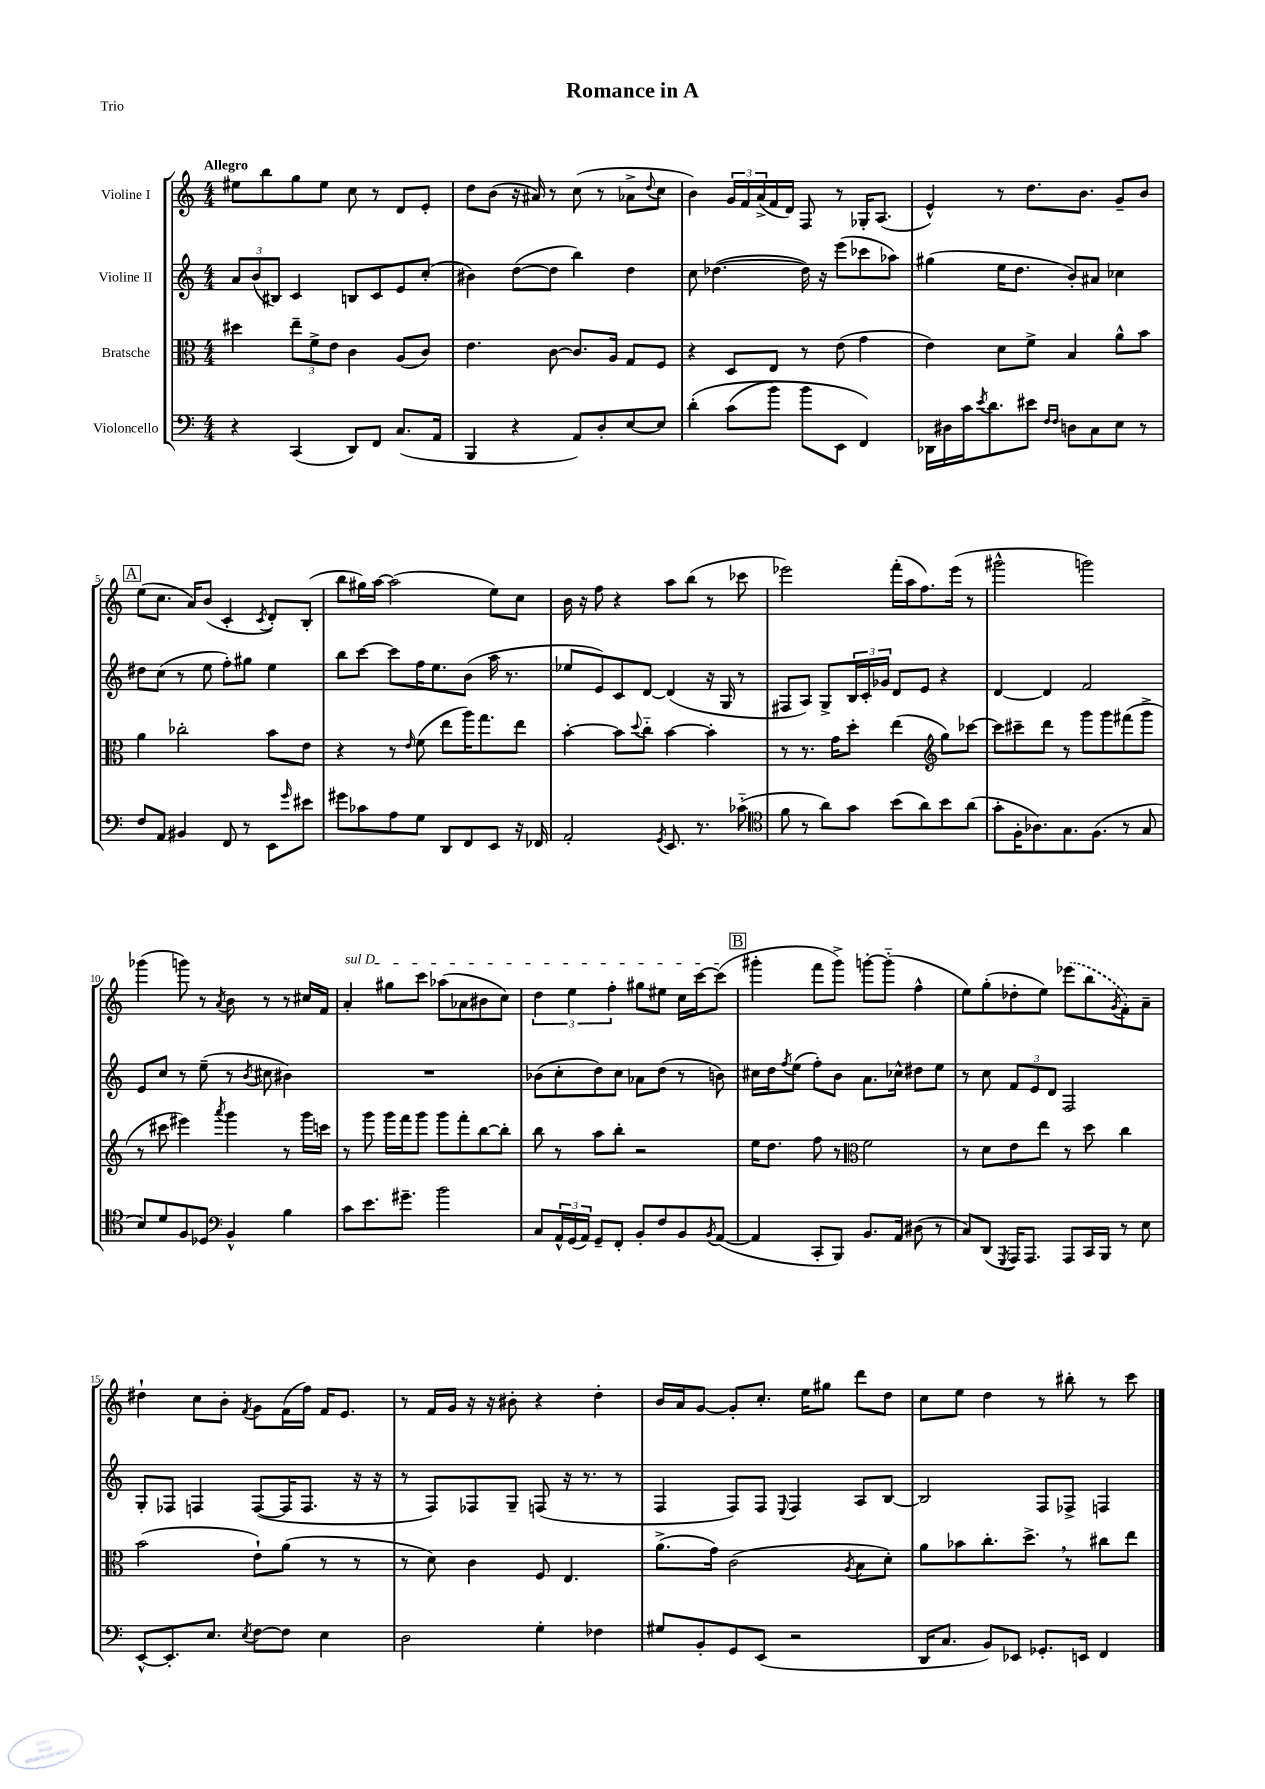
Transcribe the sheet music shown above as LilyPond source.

\header { title = "Romance in A" piece = "Trio" }
<<
\new StaffGroup <<
\new Staff = "s0" \with { instrumentName = "Violine I" } {
    \clef treble \key c \major \numericTimeSignature \time 4/4 \tempo "Allegro"
    eis''8 b''8 g''8 eis''8 c''8 r8 d'8 e'8-. |
    d''8 b'8( r16 ais'16) r8 c''8( r8 aes'8-> \appoggiatura { d''8 } c''8 |
    b'4) \tuplet 3/2 { g'16 f'16 a'16->( } f'16 d'16) f8 r8 ges16-. a8.( |
    e'4-^) r8 d''8. b'8. g'8-- b'8 |
    \mark \markup { \box "A" } e''8( c''8. a'16) b'8( c'4-. \acciaccatura { c'8 } d'8-.) b8-.( |
    b''8 gis''16) a''16~ a''2( e''8) c''8 |
    b'16 r16 f''8 r4 a''8 b''8( r8 ces'''8 |
    ees'''2) f'''16-.( a''16 f''8.) ees'''16( r8 |
    gis'''2-^ g'''2) |
    ges'''4( g'''8) r8 \acciaccatura { a'8 } b'8 r8 r8 cis''16 f'16 |
    \once \override TextSpanner.bound-details.left.text = \markup { \italic "sul D" } a'4-.\startTextSpan gis''8 c'''8 aes''8( aes'8 bis'8 c''8) |
    \tuplet 3/2 { d''4 e''4 f''4-. } gis''8 eis''8 c''16 c'''16~ c'''8\stopTextSpan( |
    \mark \markup { \box "B" } gis'''4-. f'''8 gis'''8->) g'''8~-. g'''8-_( f''4-^ |
    e''8) g''8-.( des''8-. e''8) \once \slurDashed ees'''8( b''8 \acciaccatura { g'8 } f'8-.) a'8-- |
    dis''4-! c''8 b'8-. \acciaccatura { f'8 } g'8 f'16( f''16) f'16 e'8. |
    r8 f'16 g'16 r16 r16 bis'8-. r4 d''4-. |
    b'16 a'16 g'8~ g'8-. c''8.-. e''16 gis''8 d'''8 d''8 |
    c''8 e''8 d''4 r8 bis''8-. r8 c'''8 \bar "|." |
}
\new Staff = "s1" \with { instrumentName = "Violine II" } {
    \clef treble \key c \major \numericTimeSignature \time 4/4
    \tuplet 3/2 { a'8 b'8( bis8) } c'4 b8 c'8 e'8 c''8-.( |
    bis'4) d''8~( d''8 b''4) d''4 |
    c''8 des''4.~( des''16) r16 e'''8( ces'''8 aes''8) |
    gis''4( e''16 d''8. b'8-.) ais'8 ces''4 |
    \mark \markup { \box "A" } dis''8 c''8( r8 e''8 f''8-.) gis''8 e''4 |
    b''8 c'''8~ c'''8 f''16 e''8. b'8( a''16 r8. |
    ees''8 e'8) c'8 d'8~ d'4( r16 g16 r8 |
    fis8 a8) g8-> \tuplet 3/2 { b16 c'16-. ges'16 } d'8 e'8 r4 |
    d'4~ d'4 f'2 |
    e'8 c''8 r8 e''8--( r8 \acciaccatura { b'8 } cis''8 bis'4) |
    R1 |
    bes'8( c''8-. d''8) c''8 aes'8 d''8( r8 b'8) |
    \mark \markup { \box "B" } cis''16 d''16 \acciaccatura { f''8 } e''8( f''8-.) b'8 a'8. ces''16-^ dis''8 e''8 |
    r8 c''8 \tuplet 3/2 { f'8 e'8 d'8 } f2 |
    g8-. fes8 f4 f8~( f16 f8. r16 r16 |
    r8 f8) fes8 g8-- f8( r16 r8. r8 |
    f4 f8) f8 \appoggiatura { e8 } f4 a8 b8~ |
    b2 f8 fes8-> f4 \bar "|." |
}
\new Staff = "s2" \with { instrumentName = "Bratsche" } {
    \clef alto \key c \major \numericTimeSignature \time 4/4
    dis''4 \tuplet 3/2 { e''8-- f'8-> e'8 } c'4 a8( c'8) |
    e'4. c'8~ c'8. a16 g8 f8 |
    r4 d8 e8 r8 e'8( g'4 |
    e'4) d'8 f'8-> b4 a'8-^ b'8 |
    \mark \markup { \box "A" } a'4 ces''2-. b'8 e'8 |
    r4 r8 \grace { e'16 } f'8( e''8 a''16) g''8. e''8 |
    b'4~-. b'8 \appoggiatura { d''8 } c''8-_ b'4~ b'4-. |
    r8 r8. g'16 d''8-. e''4( \clef treble g''8) ces'''8~ |
    ces'''8 cis'''8-- d'''8 r8 g'''8 g'''8 fis'''8( g'''8-> |
    r8 cis'''8 eis'''4) \acciaccatura { a'''8 } g'''4 r8 g'''16 c'''16 |
    r8 g'''8 g'''16 f'''16 g'''8 g'''8 f'''8-. b''8~ b''8-. |
    b''8 r8 a''8 b''8-. r2 |
    \mark \markup { \box "B" } e''16 d''8. f''8 r8 \clef alto f'2 |
    r8 d'8 e'8 e''8 r8 d''8 c''4 |
    b'2( e'8-!) a'8( r8 r8 |
    r8 d'8) c'4 f8 e4. |
    a'8.->( g'16) c'2( \acciaccatura { a8 } b8 d'8-.) |
    a'8 bes'8 c''8.-. d''8.-> \breathe r8 cis''8 e''8 \bar "|." |
}
\new Staff = "s3" \with { instrumentName = "Violoncello" } {
    \clef bass \key c \major \numericTimeSignature \time 4/4
    r4 c,4( d,8) f,8 c8.( a,16 |
    b,,4 r4 a,8) d8-. e8~ e8 |
    d'4-.\( c'8( b'8) b'8 e,8 f,4\) |
    des,16 dis16 c'16 \acciaccatura { e'8 } d'8. eis'8 \grace { f16 f16 } d8 c8 e8 r8 |
    \mark \markup { \box "A" } f8 a,8 bis,4 f,8 r8 e,8 \grace { g'16 } eis'8 |
    gis'8 ces'8 a8 g8 d,8 f,8 e,8 r16 fes,16 |
    a,2-. \acciaccatura { g,8 } e,8. r8. ces'8-_( |
    \clef tenor f'8 r8 a'8) g'8 b'8( a'8) b'8 a'8( |
    g'8-. f16-. aes8.) g8. f8.( r8 g8 |
    b8) d'8 f8 des8 \clef bass b,4-^ b4 |
    c'8 e'8. gis'8.-- b'2 |
    c8 \tuplet 3/2 { a,16-^ g,16( a,16) } g,8-- f,8-. b,8-. f8 b,8 \acciaccatura { b,8 } a,8~( |
    \mark \markup { \box "B" } a,4 c,8-. b,,8) b,8. a,16 dis8( r8 |
    c8) d,8( \acciaccatura { g,,8 } a,,16) a,,8. a,,8 c,16 b,,16 r8 e8 |
    e,8~-^ e,8.-. e8. \acciaccatura { e8 } f8~ f8 e4 |
    d2 g4-. fes4 |
    gis8 b,8-. g,8 e,8( r2 |
    d,16 c8. b,8) ees,8 ges,8.-. e,16 f,4 \bar "|." |
}
>>
>>
